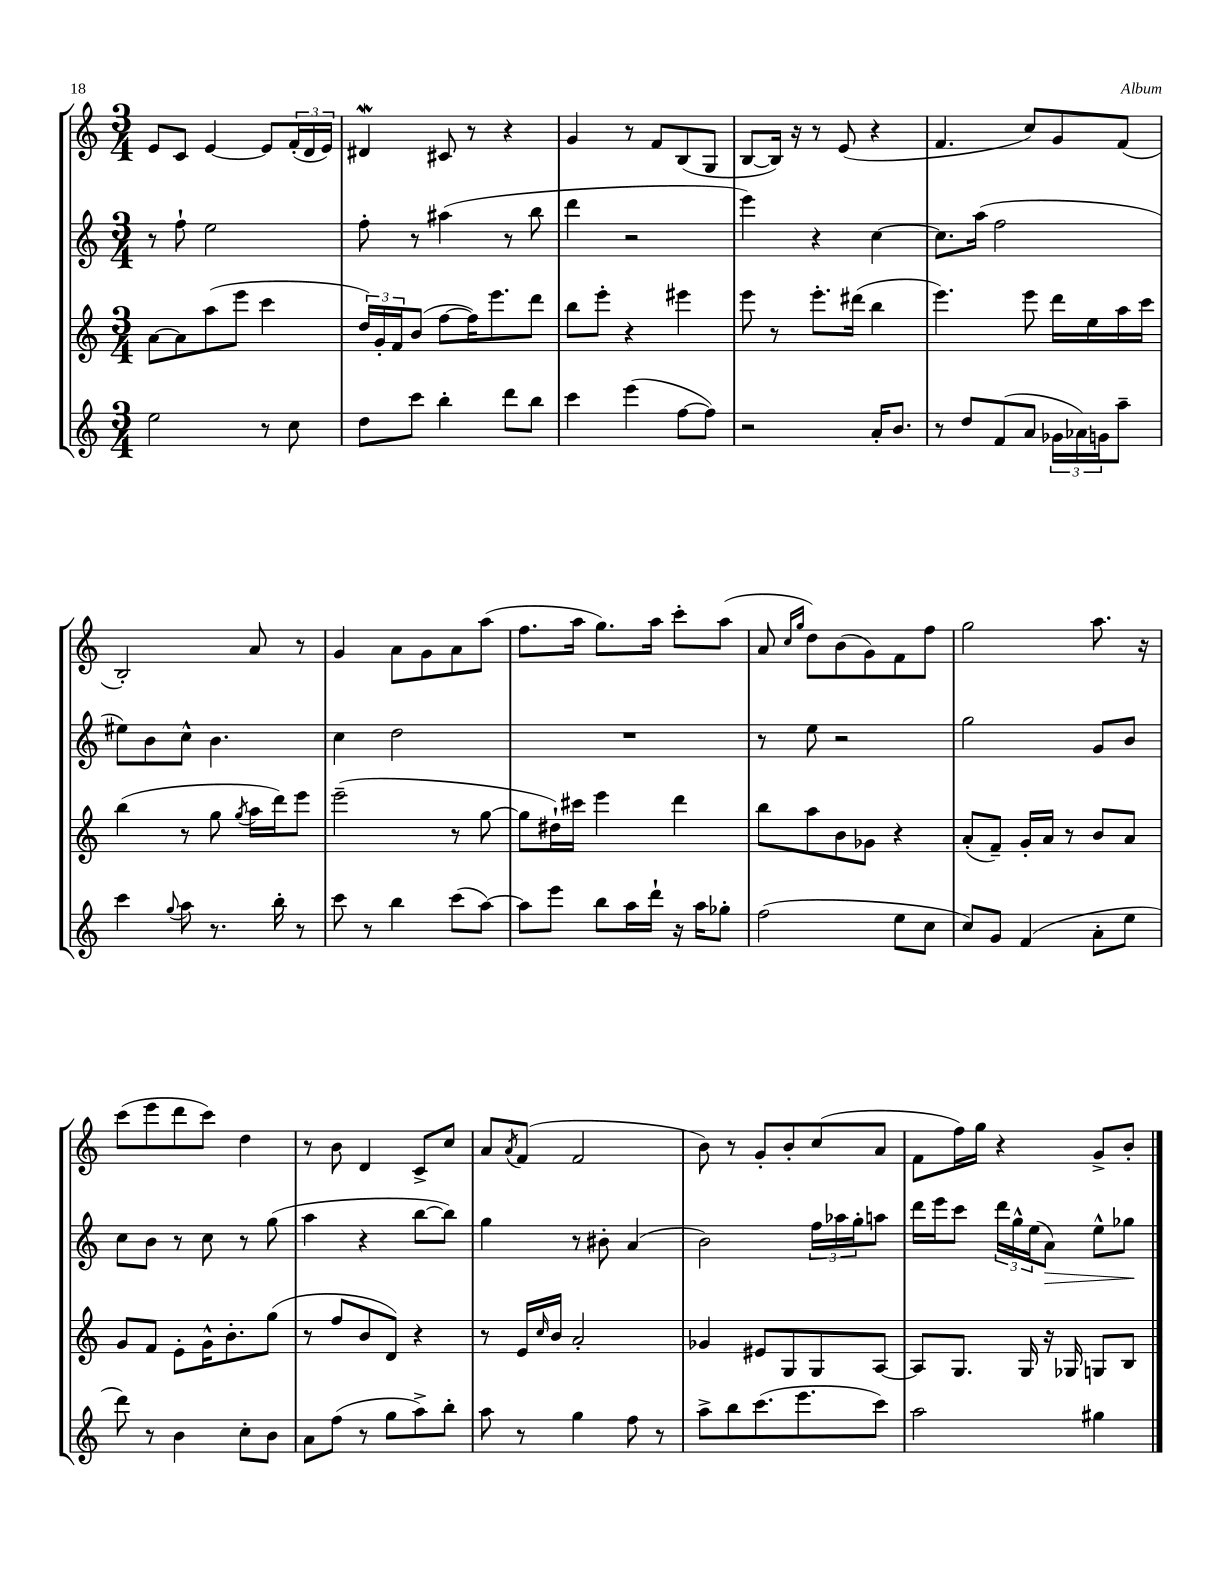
<<
\new StaffGroup <<
\new Staff = "s0" {
    \clef treble \key c \major \numericTimeSignature \time 3/4
    e'8 c'8 e'4~ e'8 \tuplet 3/2 { f'16-.( d'16 e'16) } |
    dis'4\mordent cis'8 r8 r4 |
    g'4 r8 f'8 b8( g8 |
    b8~ b16) r16 r8 e'8( r4 |
    f'4. c''8) g'8 f'8( |
    b2-.) a'8 r8 |
    g'4 a'8 g'8 a'8 a''8( |
    f''8. a''16 g''8.) a''16 c'''8-. a''8( |
    a'8 \grace { c''16 g''16 } d''8) b'8( g'8) f'8 f''8 |
    g''2 a''8. r16 |
    c'''8( e'''8 d'''8 c'''8) d''4 |
    r8 b'8 d'4 c'8-> c''8 |
    a'8 \acciaccatura { a'8 } f'8( f'2 |
    b'8) r8 g'8-. b'8-. c''8( a'8 |
    f'8 f''16) g''16 r4 g'8-> b'8-. \bar "|." |
}
\new Staff = "s1" {
    \clef treble \key c \major \numericTimeSignature \time 3/4
    r8 f''8-! e''2 |
    f''8-. r8 ais''4( r8 b''8 |
    d'''4 r2 |
    e'''4) r4 c''4~ |
    c''8. a''16( f''2 |
    eis''8) b'8 c''8-^ b'4. |
    c''4 d''2 |
    R2. |
    r8 e''8 r2 |
    g''2 g'8 b'8 |
    c''8 b'8 r8 c''8 r8 g''8( |
    a''4 r4 b''8~ b''8) |
    g''4 r8 bis'8-. a'4( |
    b'2) \tuplet 3/2 { f''16 aes''16 g''16-. } a''8 |
    d'''16 e'''16 c'''8 \tuplet 3/2 { d'''16 g''16-^ e''16( } a'8\>) e''8-^ ges''8\! \bar "|." |
}
\new Staff = "s2" {
    \clef treble \key c \major \numericTimeSignature \time 3/4
    a'8~ a'8 a''8( e'''8 c'''4 |
    \tuplet 3/2 { d''16) g'16-. f'16 } b'8( f''8~ f''16) e'''8. d'''8 |
    b''8 e'''8-. r4 eis'''4 |
    e'''8 r8 e'''8.-. dis'''16( b''4 |
    e'''4.) e'''8 d'''16 e''16 a''16 c'''16 |
    b''4( r8 g''8 \acciaccatura { g''8 } a''16 d'''16) e'''8 |
    e'''2--( r8 g''8~ |
    g''8 dis''16-!) cis'''16 e'''4 d'''4 |
    b''8 a''8 b'8 ges'8 r4 |
    a'8-.( f'8--) g'16-. a'16 r8 b'8 a'8 |
    g'8 f'8 e'8-. g'16-^ b'8.-. g''8( |
    r8 f''8 b'8 d'8) r4 |
    r8 e'16 \grace { c''16 } b'16 a'2-. |
    ges'4 eis'8 g8 g8 a8~ |
    a8 g8. g16 r16 ges16 g8 b8 \bar "|." |
}
\new Staff = "s3" {
    \clef treble \key c \major \numericTimeSignature \time 3/4
    e''2 r8 c''8 |
    d''8 c'''8 b''4-. d'''8 b''8 |
    c'''4 e'''4( f''8~ f''8) |
    r2 a'16-. b'8. |
    r8 d''8 f'8( a'8 \tuplet 3/2 { ges'16 aes'16) g'16 } a''8-- |
    c'''4 \appoggiatura { g''8 } a''8 r8. b''16-. r8 |
    c'''8 r8 b''4 c'''8( a''8~) |
    a''8 e'''8 b''8 a''16 d'''16-! r16 a''16 ges''8-. |
    f''2( e''8 c''8 |
    c''8) g'8 f'4( a'8-. e''8 |
    d'''8) r8 b'4 c''8-. b'8 |
    a'8 f''8( r8 g''8 a''8->) b''8-. |
    a''8 r8 g''4 f''8 r8 |
    a''8-> b''8 c'''8.( e'''8. c'''8) |
    a''2 gis''4 \bar "|." |
}
>>
>>
\layout { \context { \Score \remove "Bar_number_engraver" } }
